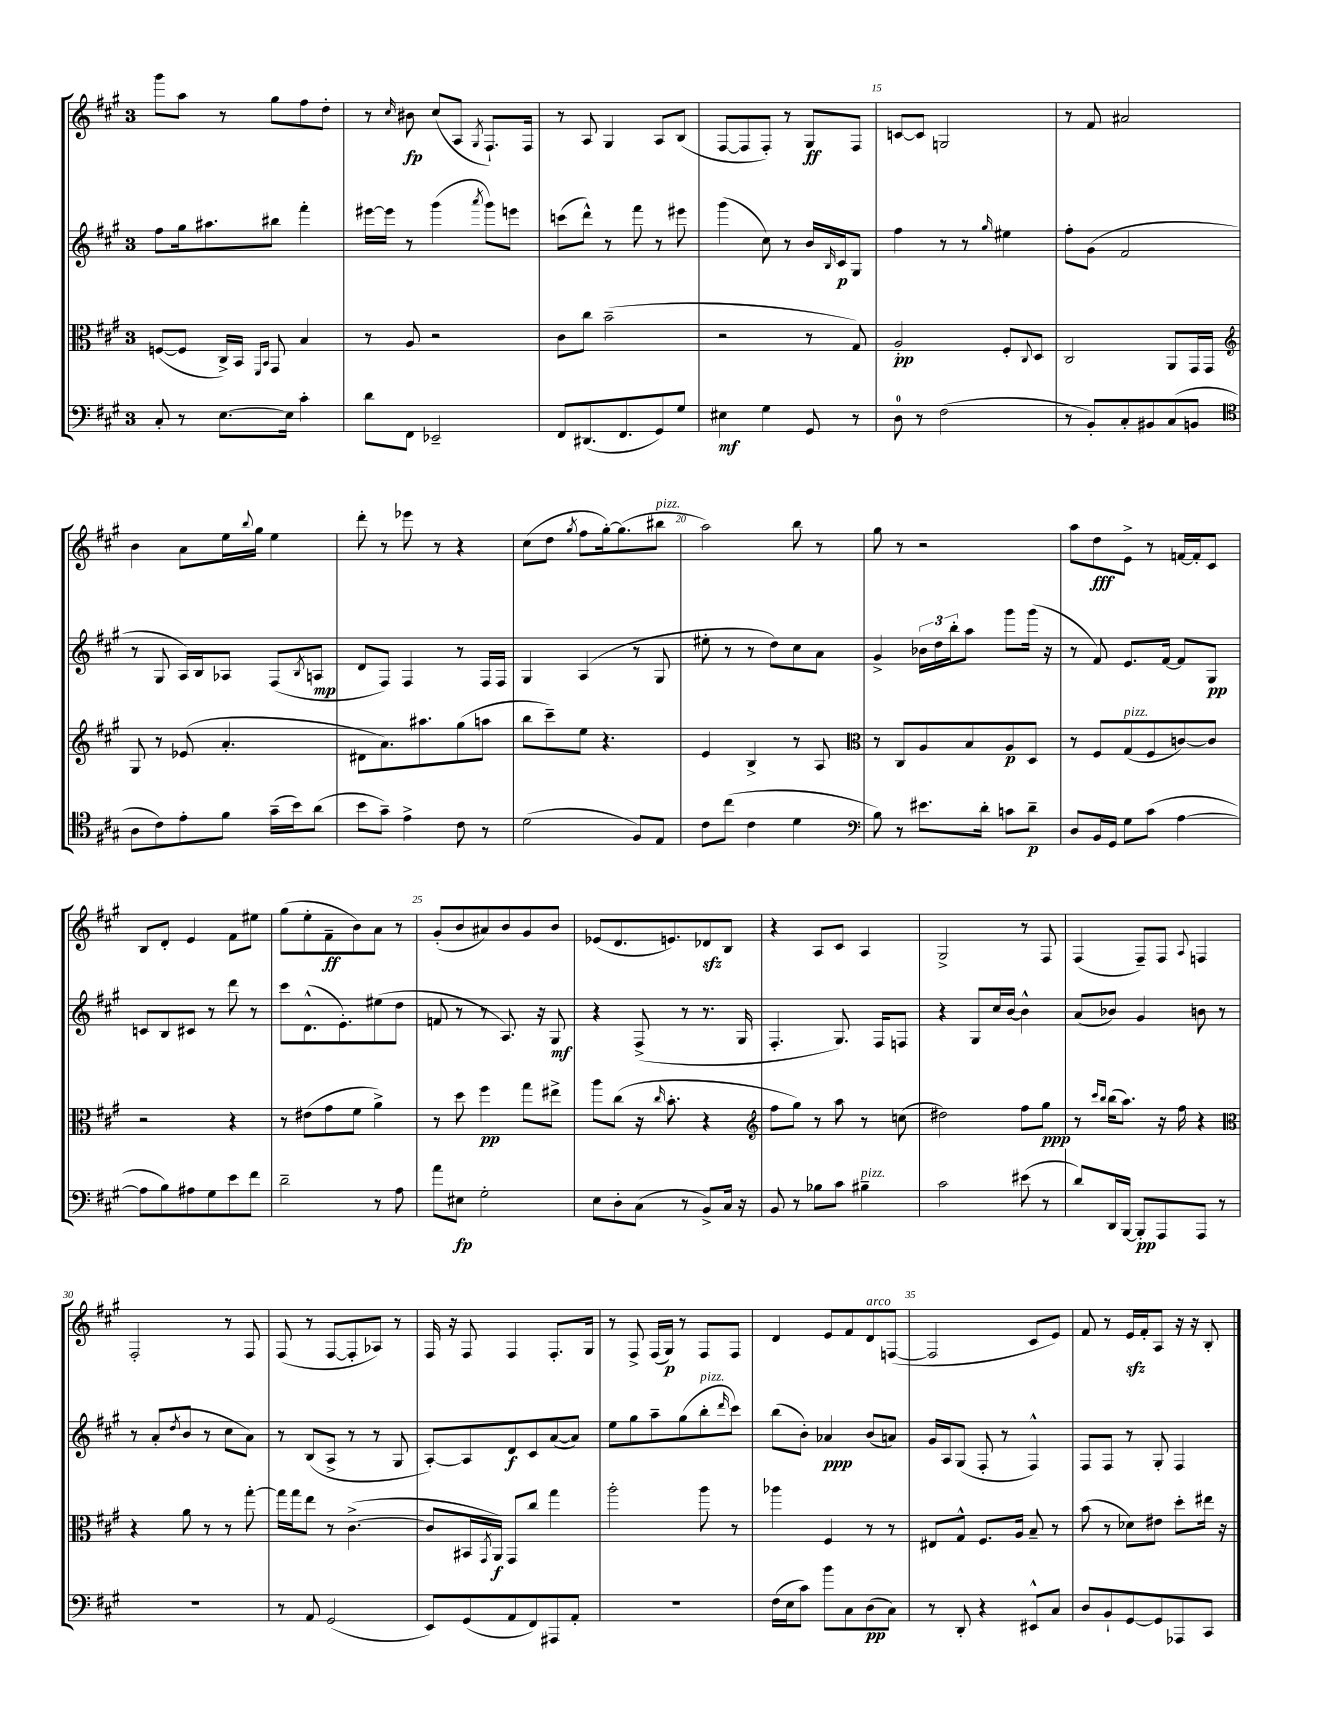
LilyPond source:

<<
\new StaffGroup <<
\new Staff = "s0" {
    \clef treble \key a \major \once \override Staff.TimeSignature.style = #'single-digit \time 3/4
    gis'''8 a''8 r8 gis''8 fis''8 d''8-. |
    r8 \grace { cis''16 } bis'8\fp cis''8( a8 \acciaccatura { gis8 } fis8.-!) fis16 |
    r8 a8 gis4 a8 b8( |
    fis8~ fis8 fis8-.) r8 gis8\ff fis8 |
    c'8~ c'8 g2 |
    r8 fis'8 ais'2 |
    b'4 a'8 e''16 \appoggiatura { b''8 } gis''16 e''4 |
    d'''8-. r8 ees'''8 r8 r4 |
    cis''8( d''8 \acciaccatura { gis''8 } fis''8 gis''16~-.) gis''8.( bis''8^\markup { \italic "pizz." } |
    a''2) b''8 r8 |
    gis''8 r8 r2 |
    a''8 d''8\fff e'8-> r8 f'16~ f'16-. cis'8 |
    b8 d'8-. e'4 fis'8 eis''8 |
    gis''8( e''8-. fis'8--\ff b'8) a'8 r8 |
    gis'8-.( b'8 ais'8) b'8 gis'8 b'8 |
    ees'8( d'8. e'8.) des'8\sfz b8 |
    r4 a8 cis'8 a4 |
    gis2-> r8 fis8 |
    fis4( fis8--) fis8 \appoggiatura { a8 } f4 |
    fis2-. r8 fis8 |
    fis8( r8 fis8~ fis8-. aes8) r8 |
    fis16 r16 fis8 fis4 fis8.-. gis16 |
    r8 fis8-> fis16( gis16\p) r8 fis8 fis8 |
    d'4 e'8 fis'8 d'8^\markup { \italic "arco" } f8~( |
    f2 cis'8 e'8) |
    fis'8 r8 e'16\sfz fis'16-. a8 r16 r16 b8-. \bar "|." |
}
\new Staff = "s1" {
    \clef treble \key a \major \once \override Staff.TimeSignature.style = #'single-digit \time 3/4
    fis''8 gis''16 ais''8. bis''8 fis'''4-. |
    eis'''16~ eis'''16 r8 gis'''4( \acciaccatura { a'''8 } gis'''8) e'''8 |
    c'''8( d'''8-^) r8 fis'''8 r8 eis'''8 |
    gis'''4( cis''8) r8 b'16 \grace { b16 } cis'16\p gis8 |
    fis''4 r8 r8 \grace { gis''16 } eis''4 |
    fis''8-. gis'8( fis'2 |
    r8 gis8 a16) b16 aes8 fis8( \acciaccatura { b8 } a8\mp |
    d'8 fis8) fis4 r8 fis16 fis16 |
    gis4 a4( r8 gis8 |
    eis''8-. r8 r8 d''8) cis''8 a'8 |
    gis'4-> \tuplet 3/2 { bes'16 d''16 b''16-. } a''8 gis'''8 gis'''16( r16 |
    r8 fis'8) e'8. fis'16~ fis'8 gis8\pp |
    c'8 b8 cis'8 r8 d'''8 r8 |
    cis'''8 d'8.-^( e'8.-.) eis''8( d''8 |
    f'8 r8 r8 a8.) r16 gis8\mf |
    r4 fis8->( r8 r8. gis16 |
    fis4.-. gis8.) fis16 f8 |
    r4 gis8 cis''16 b'16~ b'4-^ |
    a'8( bes'8) gis'4 b'8 r8 |
    r8 a'8-.( \acciaccatura { d''8 } b'8 r8 cis''8 a'8) |
    r8 b8( a8-> r8 r8 gis8 |
    a8~-.) a8 d'8\f cis'8 a'8~( a'8) |
    e''8 gis''8 a''8-- gis''8( b''8-.^\markup { \italic "pizz." } \grace { d'''16 } cis'''8) |
    b''8( b'8-.) aes'4\ppp b'8( a'8) |
    gis'16 a16 gis8( fis8-. r8 fis4-^) |
    fis8 fis8 r8 gis8-. fis4 \bar "|." |
}
\new Staff = "s2" {
    \clef alto \key a \major \once \override Staff.TimeSignature.style = #'single-digit \time 3/4
    f8~( f8 cis16->) b,16 \grace { fis,16 b,16 } gis,8 b4 |
    r8 a8 r2 |
    cis'8 cis''8 b'2--( |
    r2 r8 gis8) |
    a2-.\pp fis8-. \appoggiatura { cis8 } d8 |
    cis2 a,8 gis,16 gis,16 |
    \clef treble gis8 r8 ees'8( a'4.-. |
    dis'8 a'8.) ais''8. gis''8( a''8 |
    b''8 cis'''8--) e''8 r4. |
    e'4 b4-> r8 a8 |
    \clef alto r8 cis8 a8 b8 a8\p d8 |
    r8 fis8 gis8^\markup { \italic "pizz." }( fis8 c'8~) c'8 |
    r2 r4 |
    r8 eis'8( gis'8 fis'8 a'4->) |
    r8 d''8 fis''4\pp gis''8 eis''8-> |
    a''8 cis''8( r16 \grace { cis''16 } b'8.-. r4 |
    \clef treble fis''8 gis''8) r8 a''8 r8 c''8( |
    dis''2) fis''8 gis''8\ppp |
    r8 \grace { cis'''16 b''16 } b''16( a''8.) r16 fis''16 r4 |
    \clef alto r4 a'8 r8 r8 gis''8~-. |
    gis''16 gis''16 e''8 r8 cis'4.~->( |
    cis'8 bis,16 \acciaccatura { gis,8 } a,16\f) gis,8 cis''8 gis''4 |
    a''2-. a''8 r8 |
    aes''4 fis4 r8 r8 |
    eis8 gis8-^ fis8. a16 b8-- r8 |
    b'8( r8 des'8) eis'8 d''8-. eis''16 r16 \bar "|." |
}
\new Staff = "s3" {
    \clef bass \key a \major \once \override Staff.TimeSignature.style = #'single-digit \time 3/4
    cis8-. r8 e8.~ e16 cis'4-. |
    d'8 fis,8 ees,2-- |
    fis,8 dis,8.( fis,8. gis,8) gis8 |
    eis4\mf gis4 gis,8 r8 |
    d8-0 r8 fis2( |
    r8 b,8-.) cis8-. bis,8 cis8( b,8 |
    \clef tenor a8 cis'8) e'8-. fis'8 gis'16--( b'16) a'8( |
    b'8 gis'8--) e'4-> cis'8 r8 |
    d'2( fis8) e8 |
    cis'8 cis''8( cis'4 d'4 |
    \clef bass b8) r8 eis'8. d'16-. c'8 d'8--\p |
    d8 b,16 gis,16 gis8 cis'8( a4~ |
    a8 b8) ais8 gis8 e'8 fis'8 |
    d'2-- r8 a8 |
    a'8 eis8\fp gis2-. |
    e8 d8-. cis8( r8 b,8->) cis16 r16 |
    b,8 r8 bes8 cis'8 bis4--^\markup { \italic "pizz." } |
    cis'2 eis'8( r8 |
    d'8) d,16 b,,16~ b,,8-.\pp a,,8 a,,8 r8 |
    R2. |
    r8 a,8 gis,2( |
    e,8) gis,8( a,8 fis,8) ais,,8 a,8-. |
    R2. |
    fis16( e16 cis'8) b'8 cis8 d8\pp( cis8) |
    r8 d,8-. r4 eis,8-^ cis8 |
    d8 b,8-! gis,8~ gis,8 aes,,8 cis,8 \bar "|." |
}
>>
>>
\layout { \context { \Score currentBarNumber = #11 \override BarNumber.break-visibility = ##(#f #t #t) barNumberVisibility = #(every-nth-bar-number-visible 5) } }
